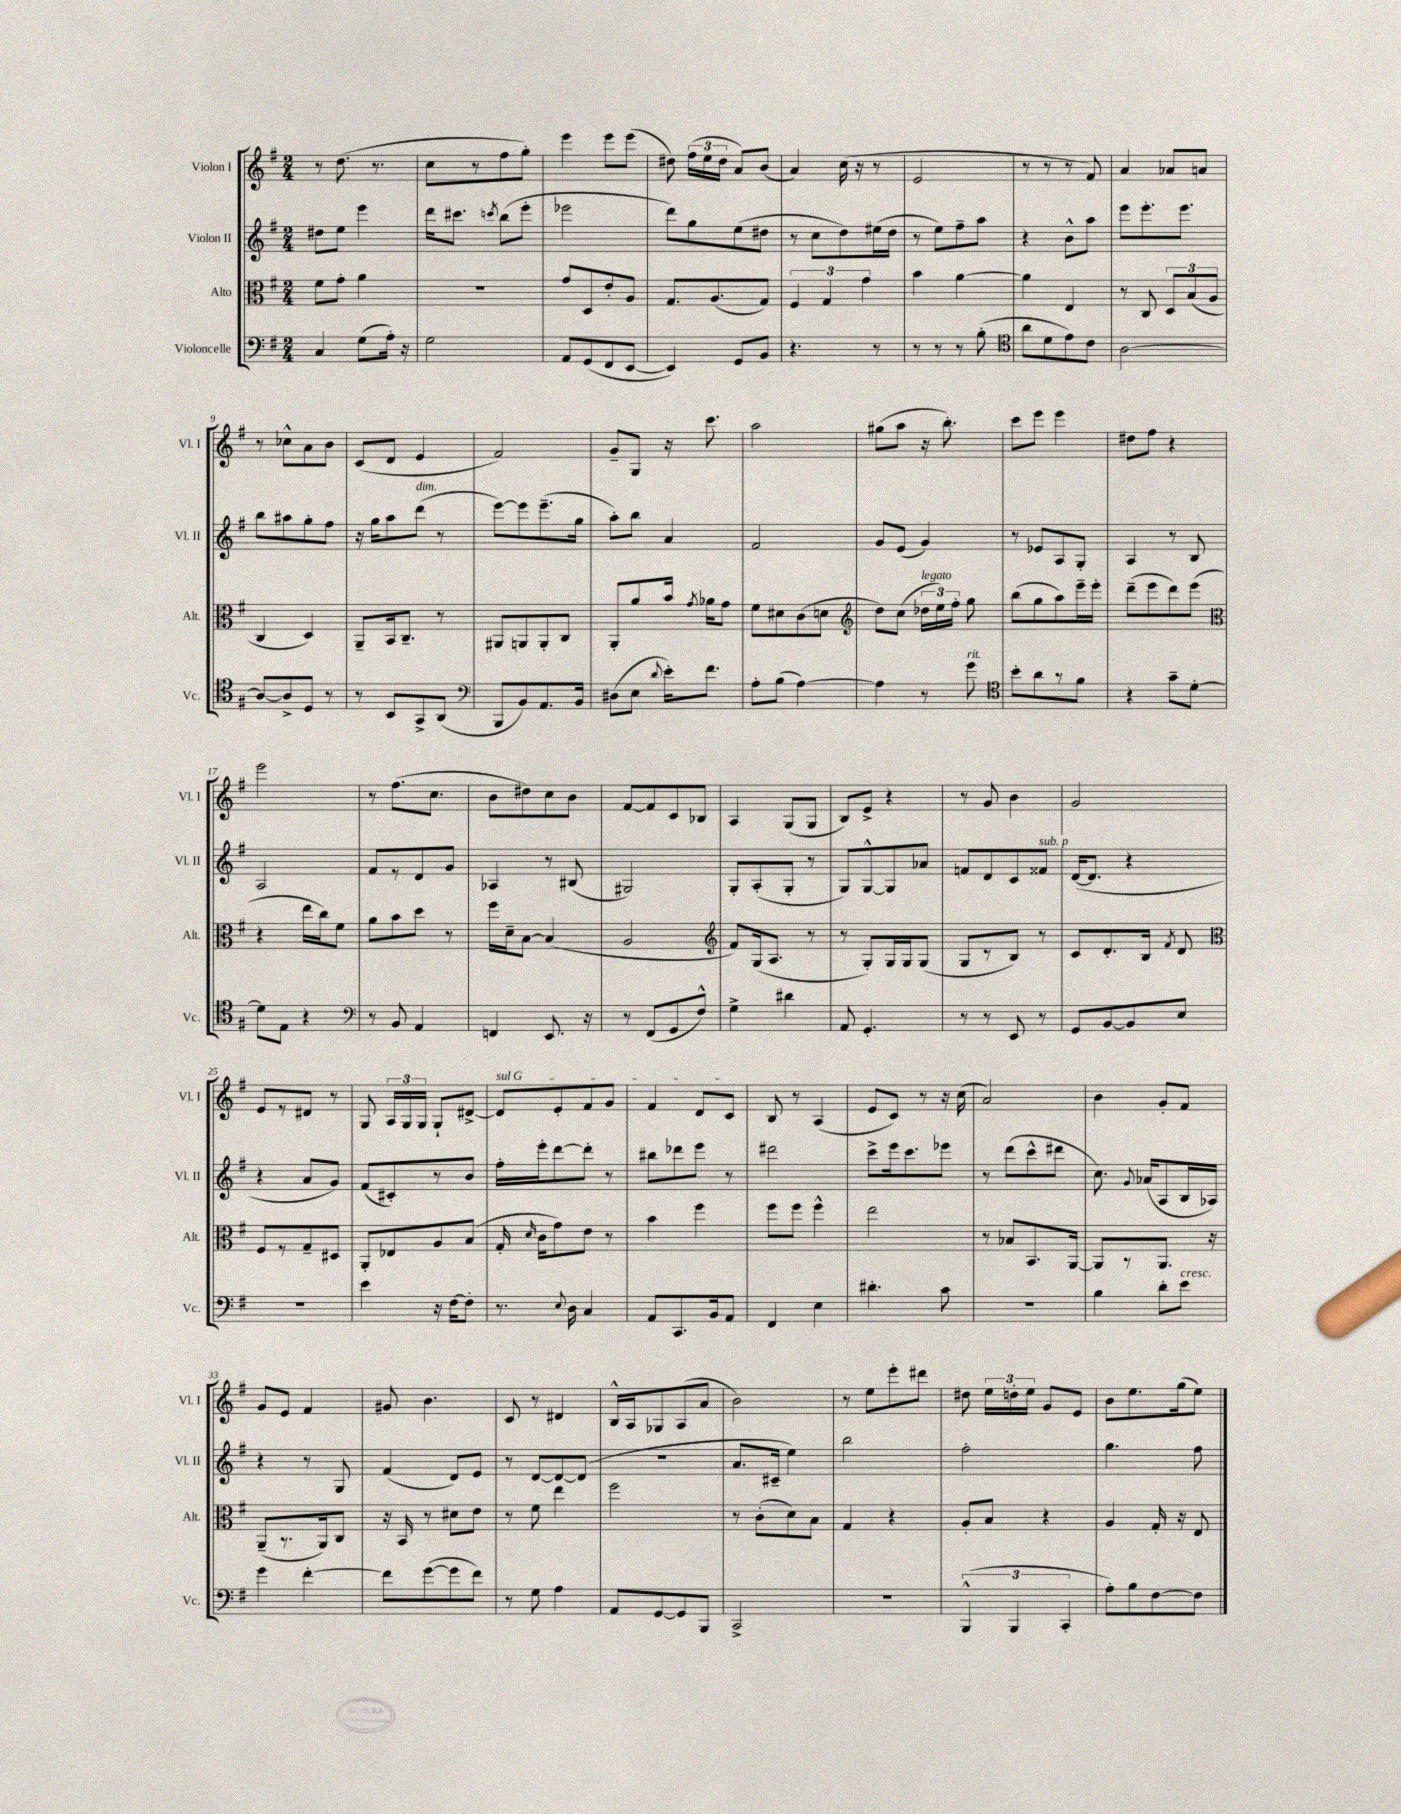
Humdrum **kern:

**kern	**kern	**kern	**kern
*staff4	*staff3	*staff2	*staff1
*clefF4	*clefC3	*clefG2	*clefG2
*k[f#]	*k[f#]	*k[f#]	*k[f#]
*M2/4	*M2/4	*M2/4	*M2/4
4C	8f#	8dd#	8r
.	8g'	8ee	(8.dd
(8G	4a	4eee	.
.	.	.	8.r
16A')	.	.	.
16r	.	.	.
=	=	=	=
2G	2r	16ddd	8cc
.	.	8.ccc#	.
.	.	.	8r
.	.	8qccc	.
.	.	(8bb	8ff#
.	.	8eee'	8gg')
=	=	=	=
8AA	8g	2eee-	4eee
(8GG	8D	.	.
8FF#	8e'	.	8eee
[8EE	8A	.	(8eee
=	=	=	=
4EE])	8.G	8ddd)	8dd#)
.	.	8gg	(24ff#
.	.	.	24ee
.	(8.A	.	.
.	.	.	24dd#
8GG	.	(8ee	8a)
8BB	8G)	8dd#	(8b
=	=	=	=
4.r	6F#	8r	4a)
.	.	8cc	.
.	6G	.	.
.	.	8dd)	(16cc
.	.	.	16r
.	6g	.	.
8r	.	(16ee#	8r
.	.	16dd	.
=	=	=	=
8r	4b	8r	2e
8r	.	8ee)	.
8r	[4a	8ff#~	.
(8B'	.	8aa	.
=	=	=	=
*clefC4	*	*	*
8a	4a]	4r	8r
8d	.	.	8r
8e)	4E	8b^^	8r
8c	.	8aa	8f#)
=	=	=	=
[2A	8r	8eee	4a
.	8C	8.eee'	.
.	12D	.	8a-
.	.	8.eee	.
.	(12B	.	.
.	.	.	8a
.	12A	.	.
=	=	=	=
8A_	4C	8bb	8r
8A^]	.	8aa#	8cc-^^
8D	4D)	8gg'	8a
8r	.	8ff#	8b
=	=	=	=
8r	8AA~	16r	(8c
.	.	16gg	.
8BB	16BB	8aa	8d
.	8.C~	.	.
8GG^	.	(8ddd	4e
(8AA	8r	8r	.
=	=	=	=
*clefF4	*	*	*
8BBB	8AA#	[8eee)	2f#)
8BB)	8AA	8eee]	.
8.AA	8AA'	(8.eee~	.
.	8C	.	.
16BB	.	16gg	.
=	=	=	=
(8D#	8AA'	8aa')	8g~
8E	8a	8bb	8G
8qqd	.	.	.
16e')	16b	4a	16r
.	8qg	.	.
8.f#	16a-	.	8.ccc
.	8g	.	.
=	=	=	=
8A'	8f#	2f#	2aa
(8B	8d#	.	.
[4A)	(8c	.	.
.	8d	.	.
=	=	=	=
*	*clefG2	*	*
4A]	8dd)	8g	(8gg#
.	(8cc	(8e	8aa
8r	24dd-	4g)	16r
.	24ee)	.	.
.	.	.	8.bb')
.	24ff#'	.	.
8g	8gg	.	.
=	=	=	=
*clefC4	*	*	*
8b'	(8bb	8r	8ccc
8a	8gg	8e-	8eee
8r	8aa)	8A	4eee
8f#	16eee~	8G'	.
.	16eee'	.	.
=	=	=	=
4r	(8ddd~	4A	8dd#
.	8eee	.	8ff#
8g~	8ddd)	8r	4r
[8d'	(8eee	8B	.
=	=	=	=
*	*clefC3	*	*
8d]	4r	2A	2eee
8E	.	.	.
4r	16ee	.	.
.	16cc)	.	.
.	8f#	.	.
=	=	=	=
*clefF4	*	*	*
8r	8a	8f#	8r
8BB	8b	8r	(8.ff#
4AA	8dd	8d	.
.	.	.	8.cc
.	8r	8g	.
=	=	=	=
4FF	16ff#	4A-	8b
.	16d~	.	.
.	[8B	.	8dd#)
8.EE	(4B]	8r	8cc
.	.	(8B#	8b
16r	.	.	.
=	=	=	=
8r	2A	2G#)	[8f#
(8FF#	.	.	8f#]
8GG	.	.	8c
8F#^^)	.	.	8B-
=	=	=	=
*	*clefG2	*	*
4G^	8f#)	8G'	4A
.	(16G	(8A'	.
.	8.A	.	.
4d#	.	8G'	(8G
.	8r	8r	8G
=	=	=	=
8AA	8r	8G)	8B)
4.GG'	8G')	[8G^^	8e^
.	16G	8G]	4r
.	16G	.	.
.	(8G	8a-	.
=	=	=	=
8r	8G	8f	8r
8r	8r	8d	8g
8EE	8B)	8c	4b
8r	8r	8f##	.
=	=	=	=
8GG	8c	([16d	2g
.	.	8.d]	.
[8BB	8.d'	.	.
8BB]	.	4r	.
.	16B	.	.
.	8qf#	.	.
8E	8d	.	.
=	=	=	=
*	*clefC3	*	*
2r	8F#	4r	8e
.	8r	.	8r
.	8G~	8a	8d#
.	8D#	8g)	8r
=	=	=	=
4e	8AA'	(8f#	8G
.	8E-	8c#')	24A
.	.	.	24G
.	.	.	24G
16r	8A	8r	8G`
[16F#	.	.	.
8F#']	(8B	8b	[8d#^
=	=	=	=
8.r	16G'	16ff#'	8d#]
.	16qqd	.	.
.	16c	16eee'	.
.	8g)	[8ddd	8e'
8qqE	.	.	.
16D	.	.	.
4C	8e	8ddd']	8f#
.	8r	8r	8g
=	=	=	=
8AA	4b	8bb#	4f#
8.CC	.	8ddd-	.
.	4ff#	8eee	8d
16BB	.	.	.
8AA	.	8r	8c
=	=	=	=
4FF#	8ff#	2ddd#	8B
.	8ff#	.	8r
4E	4ff#^^	.	(4A
=	=	=	=
4.d#'	2ee	8ccc^	8e
.	.	16eee	8c)
.	.	8.ccc	.
.	.	.	8r
8c	.	8eee-	16r
.	.	.	(16cc
=	=	=	=
2r	8r	8r	2a)
.	8B-	(8ddd	.
.	8.BB	8ccc^^	.
.	.	8ddd#	.
.	[16AA	.	.
=	=	=	=
4B	8AA]	8.cc)	4b
.	8r	.	.
.	.	8qqg	.
.	.	(16a-	.
8d'	8.AA	8A	8g'
8e	.	16B	8f#
.	16r	16A-)	.
=	=	=	=
4g	(8AA~	4r	8g
.	8.r	.	8e
[4f#'	.	8r	4f#
.	16AA)	.	.
.	8C	8G	.
=	=	=	=
8f#]	16r	(4f#	8g#
.	16BB	.	.
([8g	8r	.	4.b
8g]	8d#	8d)	.
8f#)	8e	8e	.
=	=	=	=
8r	8r	8r	8c
8G	8f#	[8d	8r
4A	4ee	8d_	4d#
.	.	(8d]	.
=	=	=	=
8AA	2ff#	2r	16B^^
.	.	.	16A
[8GG	.	.	8G-
8GG]	.	.	(8A
8BBB	.	.	8a
=	=	=	=
2CC^	8r	8.a	2b)
.	(8c'	.	.
.	.	16c#~	.
.	8d)	4ee)	.
.	8B	.	.
=	=	=	=
2r	4G	2bb	8r
.	.	.	8ee
.	4r	.	8eee'
.	.	.	8ddd#
=	=	=	=
(6BBB^^	8A'	2ff#'	8dd#
.	8B	.	24ee
6BBB	.	.	24dd'
.	.	.	24ee
.	4r	.	8g
6CC'	.	.	.
.	.	.	8e
=	=	=	=
8A')	4A	4.gg	8b
8B	.	.	8.ee
[8F#	16G'	.	.
.	16r	.	(16gg
8F#]	8E	8ff#	8ee)
==	==	==	==
*-	*-	*-	*-
